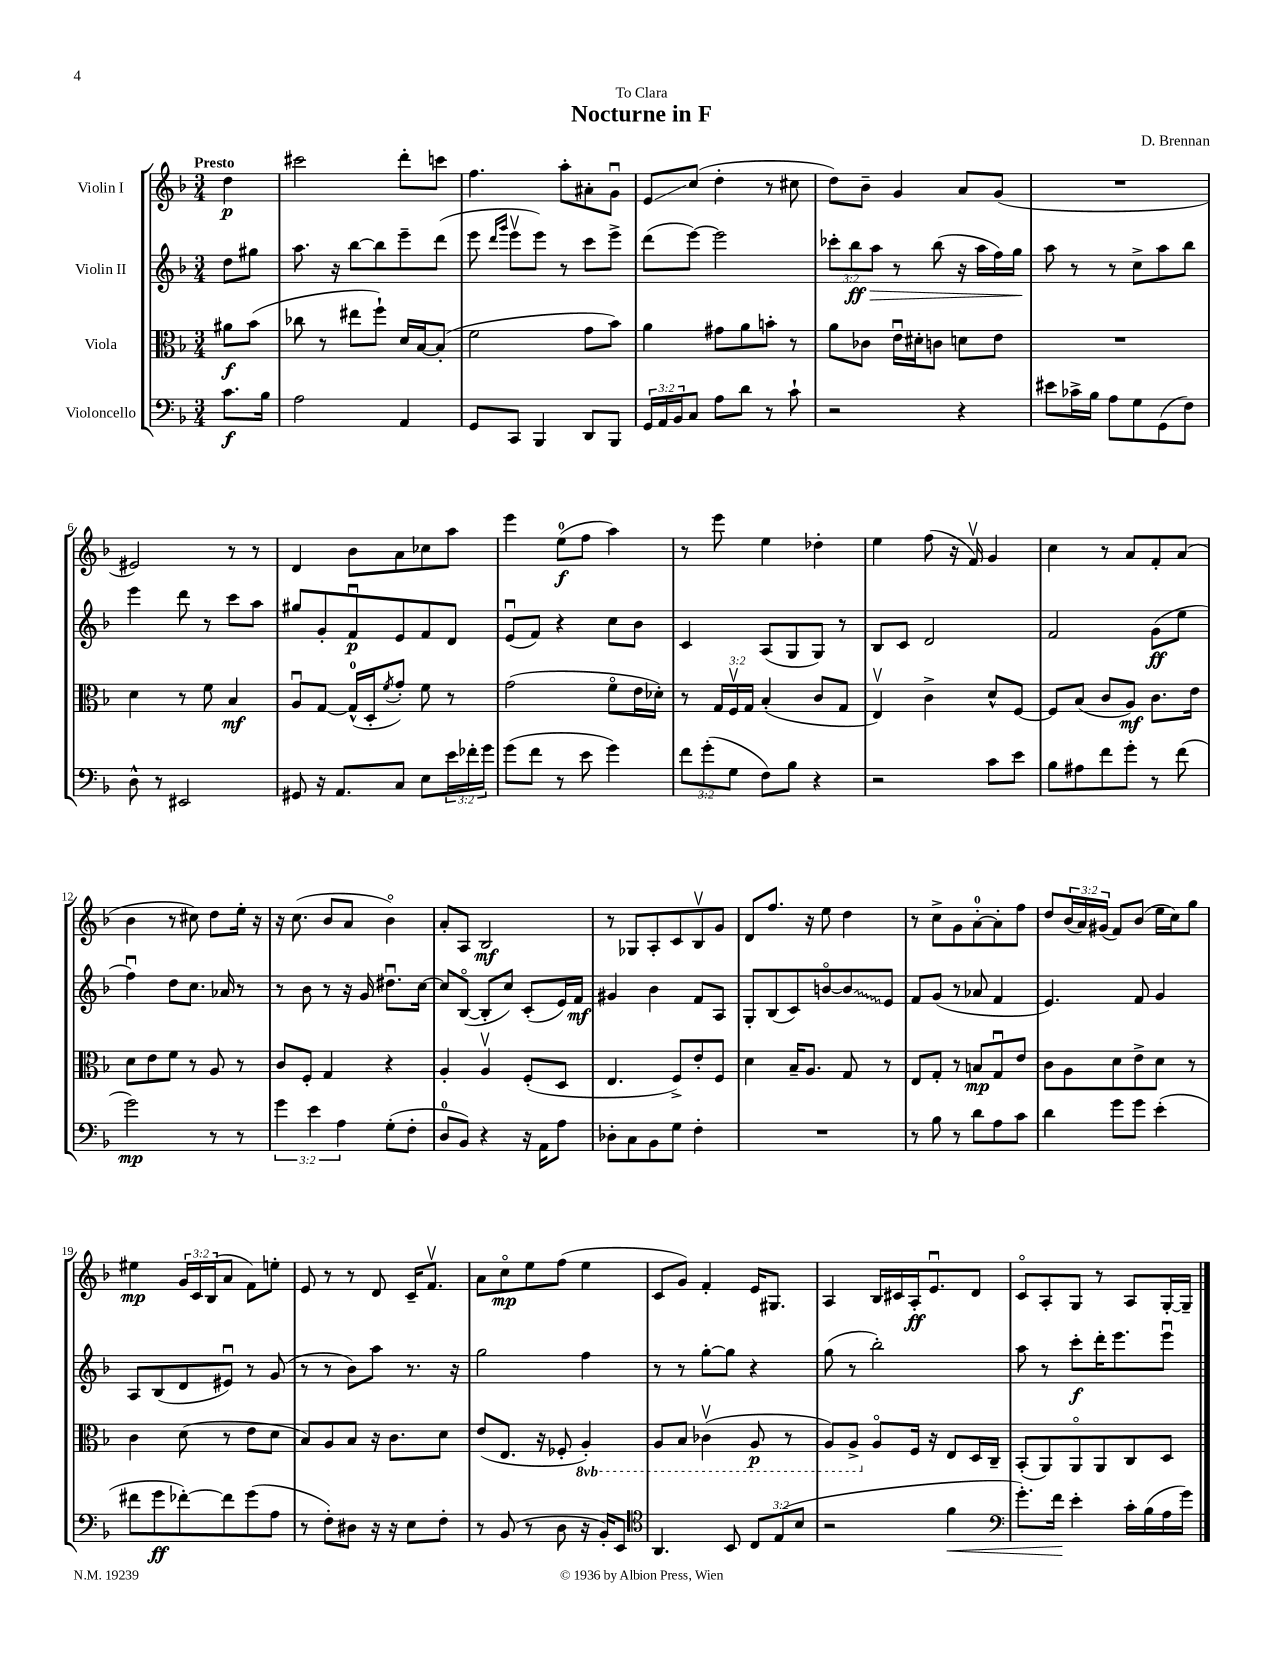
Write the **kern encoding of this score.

**kern	**kern	**kern	**kern
*staff4	*staff3	*staff2	*staff1
*clefF4	*clefC3	*clefG2	*clefG2
*k[b-]	*k[b-]	*k[b-]	*k[b-]
*M3/4	*M3/4	*M3/4	*M3/4
8.c\L	8a#\L	8dd\L	4dd\
.	(8b-\J	8gg#\J	.
16B-\Jk	.	.	.
=	=	=	=
2A\	8cc-\	8.aa\	2ccc#\
.	8r	.	.
.	.	16r	.
.	8ee#\L	[8bb-\L	.
.	8ff`\J)	8bb-\]	.
4AA/	16d/LL	8eee~\	8ddd'\L
.	[16B-/J	.	.
.	(8B-'/]J	(8ddd\J	8ccc\J
=	=	=	=
8GG/L	2f\	8eee\	4.ff\
.	.	16qqddd/LL	.
.	.	16qqggg/JJ	.
8CC/J	.	8eeev\L	.
4BBB-/	.	8eee\J)	.
.	.	8r	8aa'\L
8DD/L	8g\L	8ccc\L	8a#'\
8BBB-/J	8b-\J)	8eee^\J	8gu\J
=	=	=	=
24GG/LL	4a\	(8ddd\L	8e/L
24AA/	.	.	.
24BB-/J	.	.	.
8C/J	.	[8eee\J)	(8cc/J
8A\L	8g#\L	2eee\]	4dd'\
8d\J	8a\	.	.
8r	8b'\J	.	8r
8c`\	8r	.	8cc#\
=	=	=	=
2r	8a\L	12ccc-'\L	8dd\L)
.	.	12bb-\	.
.	8c-\J	.	8b-~\J
.	.	12aa\J	.
.	16eu\LL	8r	4g/
.	16d#'\J	.	.
.	8c\J	(8bb-\	.
4r	8d\L	16r	8a/L
.	.	16aa\LL	.
.	8e\J	16ff\)	(8g/J
.	.	16gg\JJ	.
=	=	=	=
8e#\L	2.r	8aa\	2.r
16c-^\L	.	8r	.
16B-\JJ	.	.	.
8A\L	.	8r	.
8G\	.	8cc^\L	.
(8GG\	.	8aa\	.
8F\J)	.	8bb-\J	.
=	=	=	=
8D^^\	4d\	4eee\	2e#/)
8r	.	.	.
2EE#/	8r	8ddd\	.
.	8f\	8r	.
.	4B-/	8ccc\L	8r
.	.	8aa\J	8r
=	=	=	=
8GG#/	8Au/L	8gg#/L	4d/
16r	[8G/J	8g'/	.
8.AA/L	.	.	.
.	(16G^^/]LL	8fu/	8b-\L
.	16D'/J	.	.
.	8qf/	.	.
8C/J	8g'/J)	8e/	8a\
8E\L	8f\	8f/	8cc-\
24e\L	8r	8d/J	8aa\J
24f-'\	.	.	.
24g\JJ	.	.	.
=	=	=	=
(8g\L	(2g\	(8eu/L	4eee\
8f\J	.	8f/J)	.
8r	.	4r	(8ee\L
8e\	.	.	8ff\J
4g\)	8fo\L	8cc\L	4aa\)
.	16e\L	8b-\J	.
.	16d-'\JJ)	.	.
=	=	=	=
12f\L	8r	4c/	8r
(12g'\	.	.	.
.	24G/LL	.	8eee\
12G\J	24Fv/	.	.
.	24G/JJ	.	.
8F\L)	(4B-'/	(8A/L	4ee\
8B-\J	.	8G/	.
4r	8c/L	8G/J)	4dd-'\
.	8G/J	8r	.
=	=	=	=
2r	4Ev/)	8B-/L	4ee\
.	.	8c/J	.
.	4c^\	2d/	(8ff\
.	.	.	16r
.	.	.	16fv/)
8c\L	8d^^/L	.	4g/
8e\J	[8F/J	.	.
=	=	=	=
8B-\L	8F/]L	2f/	4cc\
8A#\	(8B-/J	.	.
8f\	8c/L	.	8r
8g'\J	8A/J)	.	8a/L
8r	8.c\L	(8g\L	8f'/
(8f\	.	8ee\J	(8a/J
.	16e\Jk	.	.
=	=	=	=
2g\)	8d\L	4ffu\)	4b-\
.	8e\	.	.
.	8f\J	8dd\L	8r
.	8r	8.cc\J	8cc#\)
8r	8A/	.	8dd\L
.	.	16a-/	.
8r	8r	8r	16ee'\Jk
.	.	.	16r
=	=	=	=
6g\	8c/L	8r	16r
.	.	.	(8.cc\
.	8F'/J	8b-\	.
6e\	.	.	.
.	4G/	8r	8b-/L
6A\	.	.	.
.	.	16r	8a/J
.	.	16g/	.
(8G'\L	4r	8.dd#u\L	4b-o\)
8F'\J	.	.	.
.	.	[16cc\Jk	.
=	=	=	=
8D/L	4A'/	8cc/]L	8a'/L
8BB-/J)	.	([8B-o/J	8A/J
4r	4Av/	8B-'/]L	2B-/
.	.	8cc/J)	.
16r	(8F'/L	(8c'/L	.
16AA\LK	.	.	.
8A\J	8D/J	16e/L)	.
.	.	16f/JJ	.
=	=	=	=
8D-'\L	4.E/	4g#/	8r
8C\	.	.	8G-/L
8BB-\	.	4b-\	8A'/
8G\J	8F^/L)	.	8c/
4F'\	8e'/	8f/L	8B-v/
.	8F/J	8A/J	8g/J
=	=	=	=
2.r	4d\	8G'/L	8d/L
.	.	(8B-/	8.ff/J
.	16B-~/LK	8c/)	.
.	8.A/J	.	16r
.	.	[8bo/	8ee\
.	8G/	8b/]	4dd\
.	8r	8e/J	.
=	=	=	=
8r	8E/L	8f/L	8r
8B-\	8G'/J	(8g/J	8cc^\L
8r	8r	8r	8g\
8d\L	8B/L	8a-/	[8a'\
8A\	8Gu/	4f/	8a'\]
8c\J	8e/J	.	8ff\J
=	=	=	=
4d\	8c\L	4.e/)	8dd/L
.	8A\	.	(24b-/L
.	.	.	24a/)
.	.	.	(24g#/JJ
8g\L	8d\	.	8f/L)
8g\J	8e^\	8f/	(8b-/J
(4e'\	8d\J	4g/	16ee\LL
.	.	.	16cc\J)
.	8r	.	8gg\J
=	=	=	=
8f#\L	4c\	8A/L	4ee#\
8g\	.	(8B-/	.
[8f-'\)	(8d\	8d/	24g/LL
.	.	.	24c/
.	.	.	(24B-/J
8f-\]	8r	8e#u/J)	8a/J
(8g\	8e\L	8r	8f\L)
8A\J	8d\J	(8g/	8ee'\J
=	=	=	=
8r	8B-/L)	8r	8e/
8F'\L)	8A/	8r	8r
8D#\J	8B-/J	8b-\L)	8r
16r	16r	8aa\J	8d/
16r	8.c\L	.	.
8E\L	.	8.r	16c~/LK
.	.	.	8.fv/J
8F'\J	8d\J	.	.
.	.	16r	.
=	=	=	=
8r	(8e/L	2gg\	8a\L
(8BB-/	8.E/J	.	8cco\
8r	.	.	8ee\
.	16r	.	.
8D\	8F-'/	.	(8ff\J
16r	4AA'/)	4ff\	4ee\
16BB-'/LK)	.	.	.
8EE/J	.	.	.
=	=	=	=
*clefC4	*	*	*
4.AA/	8AA/L	8r	8c/L
.	8BB-/J	8r	8g/J)
.	(4C-v\	[8gg'\L	4f'/
8BB-/	.	8gg\]J	.
12C/L	8AA/	4r	16e/LK
.	.	.	8.G#/J
(12E/	.	.	.
.	8r	.	.
12B-/J	.	.	.
=	=	=	=
2r	8AA/L)	(8gg\	4A/
.	8AA^/J	8r	.
.	8Ao/L	2bb-'\)	16B-/LL
.	.	.	16c#/
.	16F/Jk	.	16A'/J
.	16r	.	8.eu/
4f\	8E/L	.	.
.	16D/L	.	8d/J
.	16C~/JJ	.	.
=	=	=	=
*clefF4	*	*	*
8.g'\L)	(8BB-'/L	8aa\	8co/L
.	8AA/)	8r	8A'/
16f\Jk	.	.	.
4e'\	8AAo/	8ccc'\L	8G/J
.	8AA/	16ddd'\K	8r
.	.	8.eee\	.
16c'\LL	8C/	.	8A/L
(16B-\	.	.	.
16A\	8D/J	8eeeu\J	[16G'/L
16g\JJ)	.	.	16G~/]JJ
==	==	==	==
*-	*-	*-	*-
